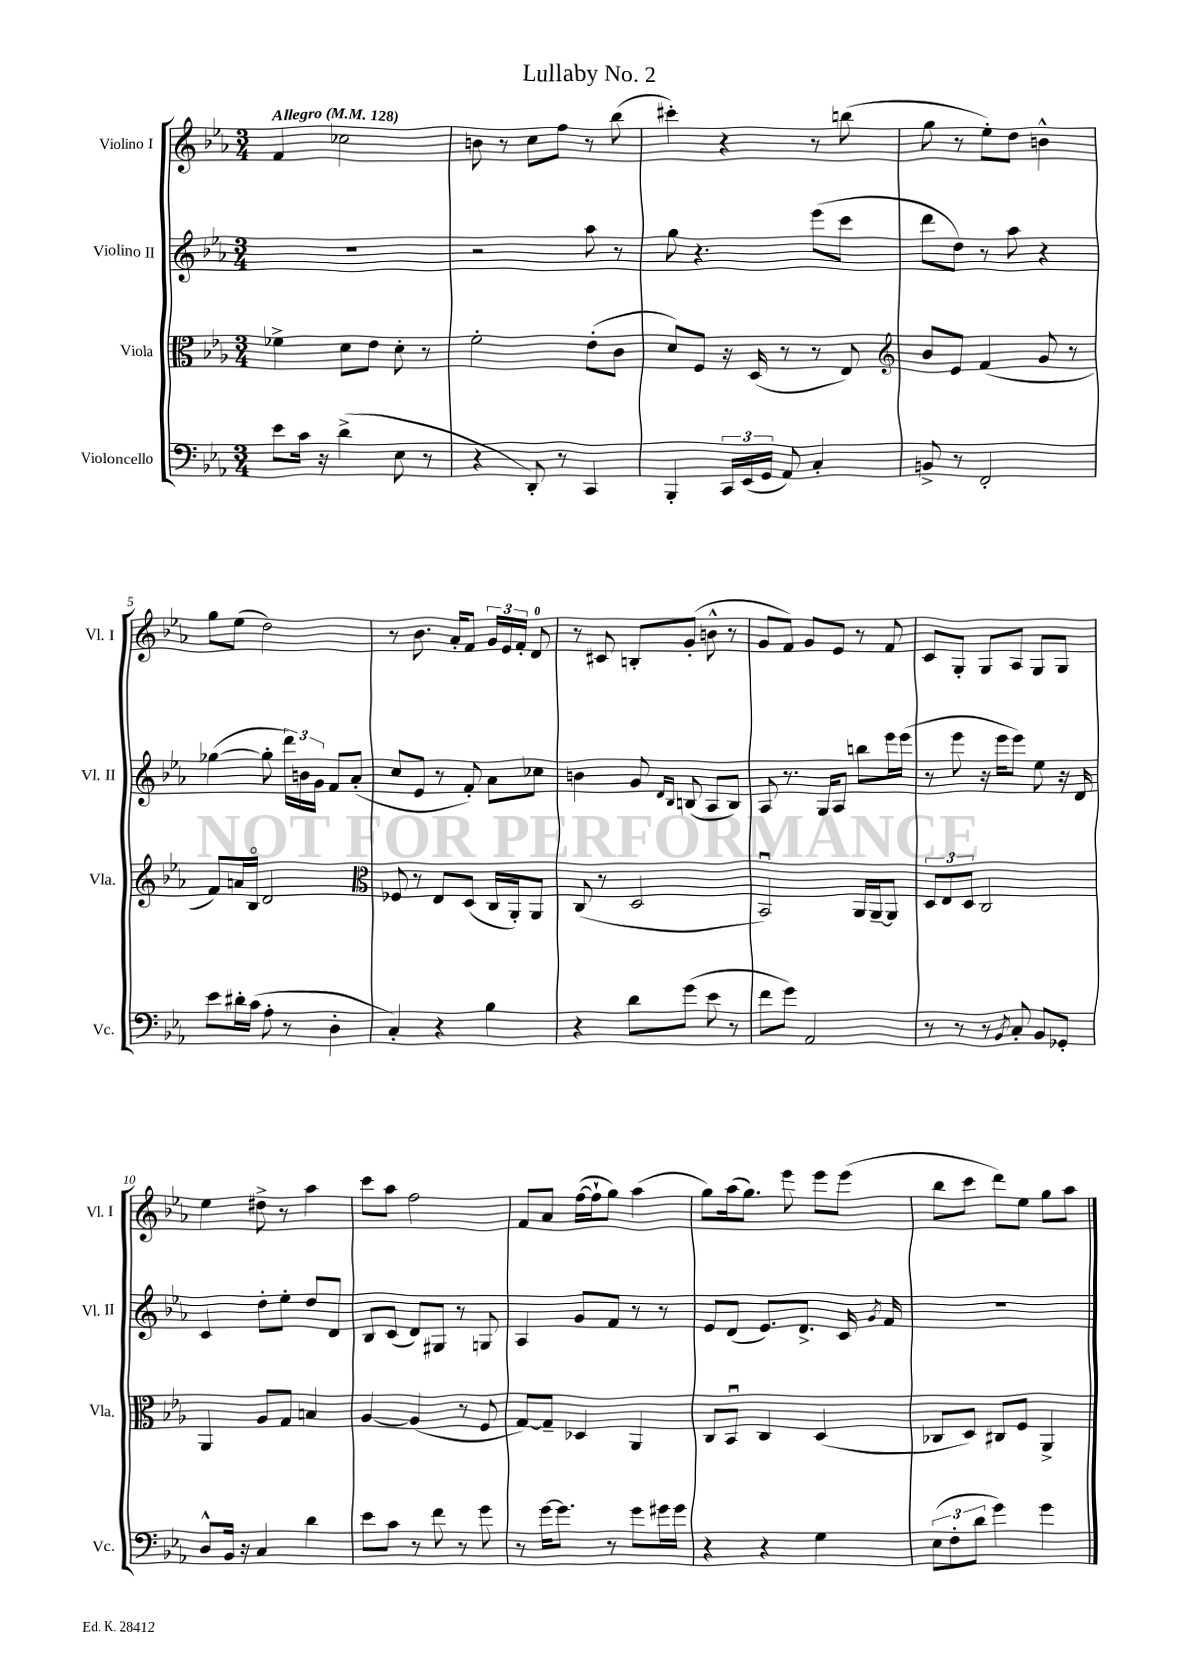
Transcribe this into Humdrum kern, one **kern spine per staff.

**kern	**kern	**kern	**kern
*staff4	*staff3	*staff2	*staff1
*clefF4	*clefC3	*clefG2	*clefG2
*k[b-e-a-]	*k[b-e-a-]	*k[b-e-a-]	*k[b-e-a-]
*M3/4	*M3/4	*M3/4	*M3/4
*MM128	*MM128	*MM128	*MM128
8e-	4f-^	2.r	4f
16c	.	.	.
16r	.	.	.
(4d^	8d	.	2cc-
.	8e-	.	.
8E-	8d'	.	.
8r	8r	.	.
=	=	=	=
4r	2f'	2r	8b
.	.	.	8r
8DD')	.	.	8cc
8r	.	.	8ff
4CC	(8e-'	8aa-	8r
.	8c	8r	(8bb-
=	=	=	=
4BBB-'	8d)	8gg	4ccc#')
.	8F	4.r	.
24CC	16r	.	4r
(24EE-	.	.	.
.	(16D	.	.
24GG	.	.	.
8AA-)	8r	.	.
4C'	8r	(8eee-	8r
.	8E-)	8ccc	(8bb
=	=	=	=
*	*clefG2	*	*
8BB^	8b-	8ddd	8gg
8r	8e-	8dd)	8r
2FF'	(4f	8r	8ee-')
.	.	8aa-	8dd
.	8g	4r	4b^^
.	8r	.	.
=	=	=	=
8e-	8f)	([4gg-	8gg
16d#'	16a	.	(8ee-
(16c	16B-o	.	.
8A-'	2d	8gg-']	2dd)
8r	.	24ddd)	.
.	.	24b	.
.	.	24g	.
4D'	.	8f	.
.	.	(8a-'	.
=	=	=	=
*	*clefC3	*	*
4C')	8F-	8cc	8r
.	8r	8e-	8.b-
4r	8E-	8r	.
.	.	.	16a-'
.	(8D	8f')	8f
4B-	16C	8a-	24g
.	.	.	24e-
.	16AA-')	.	.
.	.	.	24f'
.	8AA-	8cc-	8d
=	=	=	=
4r	(8C	4b	8r
.	8r	.	8c#
8d	2D	8g	8B'
.	.	16qqd	.
.	.	16qqB-	.
(8g	.	(8B	(8g'
8e-	.	8A-	8b^^
8r	.	8B)	8r
=	=	=	=
8f	2BB-u)	8A-	8g
8g)	.	8.r	8f)
2AA-	.	.	8g
.	.	16G	.
.	.	8A-	8e-
.	16AA-	8bb	8r
.	[16AA-~	.	.
.	8AA-]	16eee-	8f
.	.	(16eee-	.
=	=	=	=
8r	12D	8r	8c
.	12E-	.	.
8r	.	8eee-	8G'
.	12D	.	.
8r	2C	16r	8G
.	.	16eee-	.
8qBB-	.	.	.
8C'	.	8eee-)	8A-
8BB-	.	8ee-	8G
8GG-'	.	16r	8G
.	.	16d	.
=	=	=	=
8D^^	4AA-	4c	4ee-
16BB-	.	.	.
16r	.	.	.
4C	8A-	8dd'	8dd#^
.	8G	8ee-'	8r
4d	4B	8dd	4aa-
.	.	8d	.
=	=	=	=
8e-	[4A-	8B-	8ccc
8c	.	(8c	8aa-
8r	(4A-]	8d)	2ff
8f	.	8G#	.
8r	8r	8r	.
8g	8F	8G	.
=	=	=	=
8r	[8G)	4A-	8f
[16g	8G~]	.	8a-
8.g]	.	.	.
.	4D-	8g	([16ff
.	.	.	16ff`]
8r	.	8f	8gg)
8g	4AA-	8r	(4aa-
16g#	.	8r	.
16g#	.	.	.
=	=	=	=
4r	8C	8e-	8gg)
.	8BB-u	(8d	(16aa-
.	.	.	8.gg)
4r	4C	8.e-)	.
.	.	.	8eee-
.	.	8.d^	.
4G	(4D	.	8eee-
.	.	16c	(8eee-
.	.	8qg	.
.	.	16f	.
=	=	=	=
(12E-	8C-	2.r	8bb-
12F'	.	.	.
.	8D)	.	8ccc
12d	.	.	.
4g)	8C#	.	8ddd)
.	8F	.	8ee-
4g	4AA-^	.	8gg
.	.	.	8aa-
==	==	==	==
*-	*-	*-	*-
